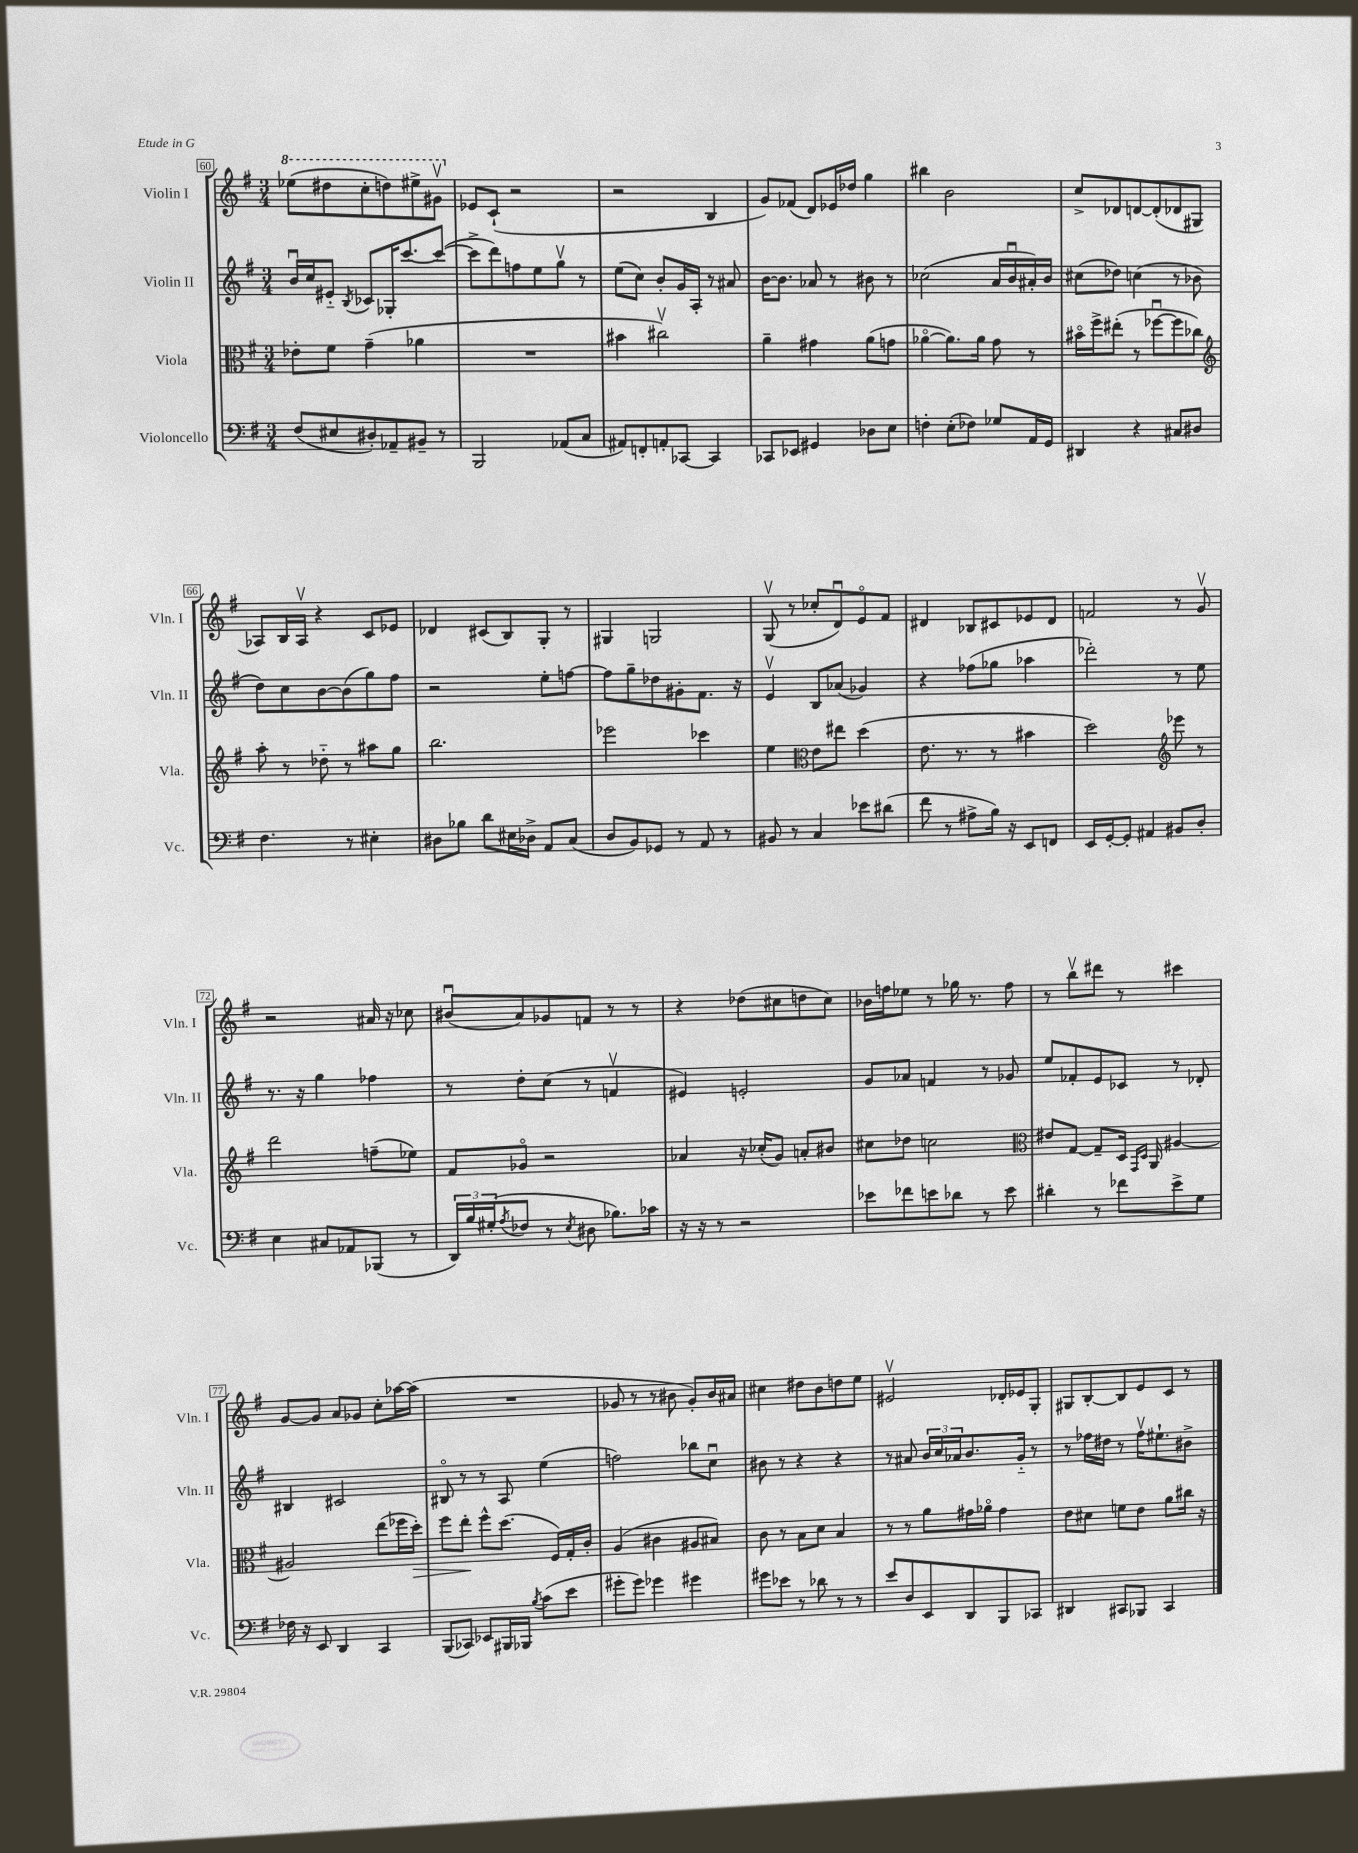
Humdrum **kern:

**kern	**kern	**kern	**kern
*staff4	*staff3	*staff2	*staff1
*clefF4	*clefC3	*clefG2	*clefG2
*k[f#]	*k[f#]	*k[f#]	*k[f#]
*M3/4	*M3/4	*M3/4	*M3/4
(8F#	8e-'	16bu	(8eee-
.	.	16cc	.
8E#	8f#	8e#'~	8ddd#
.	.	8qB	.
8D#')	(4g~	8c-	8ccc'
8AA-~	.	16G-'	8ddd)
.	.	[8.ccc	.
8BB#~	4a-	.	8eee#^
8r	.	(8ccc_	8gg#v
=	=	=	=
2BBB	2.r	8ccc^]	8e-
.	.	8ddd)	(8c`
.	.	8ff	2r
.	.	8ee	.
(8AA-	.	8ggv	.
8C	.	8r	.
=	=	=	=
8AA#)	4b#	(8ee	2r
8FF'	.	8cc)	.
8AA'	2cc#v)	8b'	.
[8CC-	.	16g	.
.	.	16A'	.
4CC-]	.	8r	4B
.	.	8a#	.
=	=	=	=
8CC-	4a~	[16b	8g)
.	.	8.b]	.
8EE-	.	.	(8f-
4GG#	4g#	8a-	8d)
.	.	8r	16e-
.	.	.	16dd-
8D-	(8a	8b#	4gg
8E	8g	8r	.
=	=	=	=
4F'	[4a-o	(2cc-	4bb#
(8E'	8.a-])	.	2b
8F-)	.	.	.
.	16a-	.	.
8G-	8g	16a	.
.	.	16bu	.
16AA	8r	16a#')	.
16GG	.	16b	.
=	=	=	=
4DD#	16b#o	(8cc#	8cc^
.	16ff#^	.	.
.	(8ee#'	8dd-)	8d-
4r	8r	(4cc	[8d
.	[8ff-u	.	(8d']
8C#	8ff-]	8r	8d-
8D#	8cc-)	8b-	8G#
=	=	=	=
*	*clefG2	*	*
4.F#	8aa'	8dd)	8A-)
.	8r	8cc	16B
.	.	.	16A-v
.	8dd-'~	[8b	4r
8r	8r	(8b]	.
4E#'	8aa#	8gg)	8c
.	8gg	8ff#	8e-
=	=	=	=
8D#	2.bb	2r	4d-
8B-	.	.	.
8d	.	.	(8c#
16E#	.	.	8B)
16D-^	.	.	.
8AA	.	8ee'	8G'
(8C	.	[8ff	8r
=	=	=	=
8D	2eee-	8ff]	4G#
8BB)	.	8gg~	.
8GG-	.	8dd-	2G
8r	.	8g#'	.
8AA	4ccc-	8.f#	.
8r	.	.	.
.	.	16r	.
=	=	=	=
8BB#	4ee	4ev	(8Gv
8r	.	.	8r
*	*clefC3	*	*
4C	8e	8B	8cc-'
.	8ee#	(8a-	8du)
8e-	(4dd	4g-)	8eo
(8d#	.	.	8f#
=	=	=	=
8f#	8.e	4r	4d#
8r	.	.	.
.	8.r	.	.
8A#^	.	(8ff-	8B-
16B)	8r	8gg-	8c#
16r	.	.	.
8EE	4b#	4aa-	8e-
8FF	.	.	8d#
=	=	=	=
16EE	2dd)	2ddd-')	2f
[16GG'	.	.	.
8GG']	.	.	.
4AA#	.	.	.
*	*clefG2	*	*
8BB#	8eee-	8r	8r
8D'	8r	8ee	8gv
=	=	=	=
4E	2ddd	8.r	2r
.	.	16r	.
8C#	.	4gg	.
8AA-	.	.	.
(8BBB-	(8ff~	4ff-	16a#
.	.	.	16r
8r	8ee-)	.	8cc-
=	=	=	=
24DD)	8f#	8r	(8b#u
24B	.	.	.
(24G#'	.	.	.
8qA	.	.	.
8F-	8g-o	8dd'	8a)
8r	2r	(8cc	8g-
8qE	.	.	.
8D#	.	8r	8f
8.B-)	.	4fv	8r
.	.	.	8r
16c-	.	.	.
=	=	=	=
16r	4a-	4e#)	4r
16r	.	.	.
8r	.	.	.
2r	16r	2e'	(8dd-
.	(16cc-'	.	.
.	8g)	.	8cc#
.	8a'	.	8dd
.	8b#	.	8cc#)
=	=	=	=
8e-	8cc#	8g	16b-
.	.	.	16ff
8f-	8dd-	8a-	8ee-
8e	2cc	4f	8r
8d-	.	.	16gg-
.	.	.	8.r
8r	.	8r	.
8e	.	8g-	8ff
=	=	=	=
*	*clefC3	*	*
4d#'	8e#	8ee	8r
.	[8G	8f-'	8bbv
8r	8G~]	8e	8ddd#
8f-	16D	8c-	8r
.	16qqGG	.	.
.	16qqD	.	.
.	16AA	.	.
8e^	[4A#	8r	4ccc#
8G	.	8d-'	.
=	=	=	=
16F-	2A#]	4B#	[8g
16r	.	.	.
8EE	.	.	8g]
4DD	.	2c#	8a
.	.	.	8g-
4CC	(8ee	.	8cc'
.	16ff-	.	[16aa-
.	16dd')	.	(16aa-]
=	=	=	=
(8BBB	8ff#	8B#o	2.r
8CC-)	8ee'	8r	.
8EE-	8ff#^^	8r	.
16BBB#	(8.dd	8A	.
16BBB-	.	.	.
8qB	.	.	.
(8c	.	(4ee	.
.	16F#)	.	.
8e	16G'	.	.
.	16c'	.	.
=	=	=	=
8g#'	(4A	2ff)	8g-
8g#)	.	.	8r
4g-	4c#	.	8r
.	.	.	8b#
4g#	8A#	8bb-	8g-')
.	8B#)	8ccu	16b#
.	.	.	16a#
=	=	=	=
8g#	8c	8b#	4cc#
8e-	8r	8r	.
8r	8B	4r	8dd#
8d-	8d	.	8b
8r	4B	4r	8dd
8r	.	.	8ee
=	=	=	=
8e	8r	8r	2e#v
8D	8r	8a#	.
8EE	8a	24b	.
.	.	24cc	.
.	.	24a-	.
8DD	16g#	8.b	.
.	16a-o	.	.
8BBB	4g#	.	16d-'
.	.	16g'~	16e-
8CC-	.	8r	8G'
=	=	=	=
4DD#	8e	8r	8G#
.	8d#	16ff-	[8B'
.	.	16dd#	.
8CC#	8f	8r	8B]
8BBB-	8e	16ff-v	8e
.	.	8.ee#`	.
4CC#	8a	.	8c
.	16cc#	8b#^	8r
.	16r	.	.
==	==	==	==
*-	*-	*-	*-
